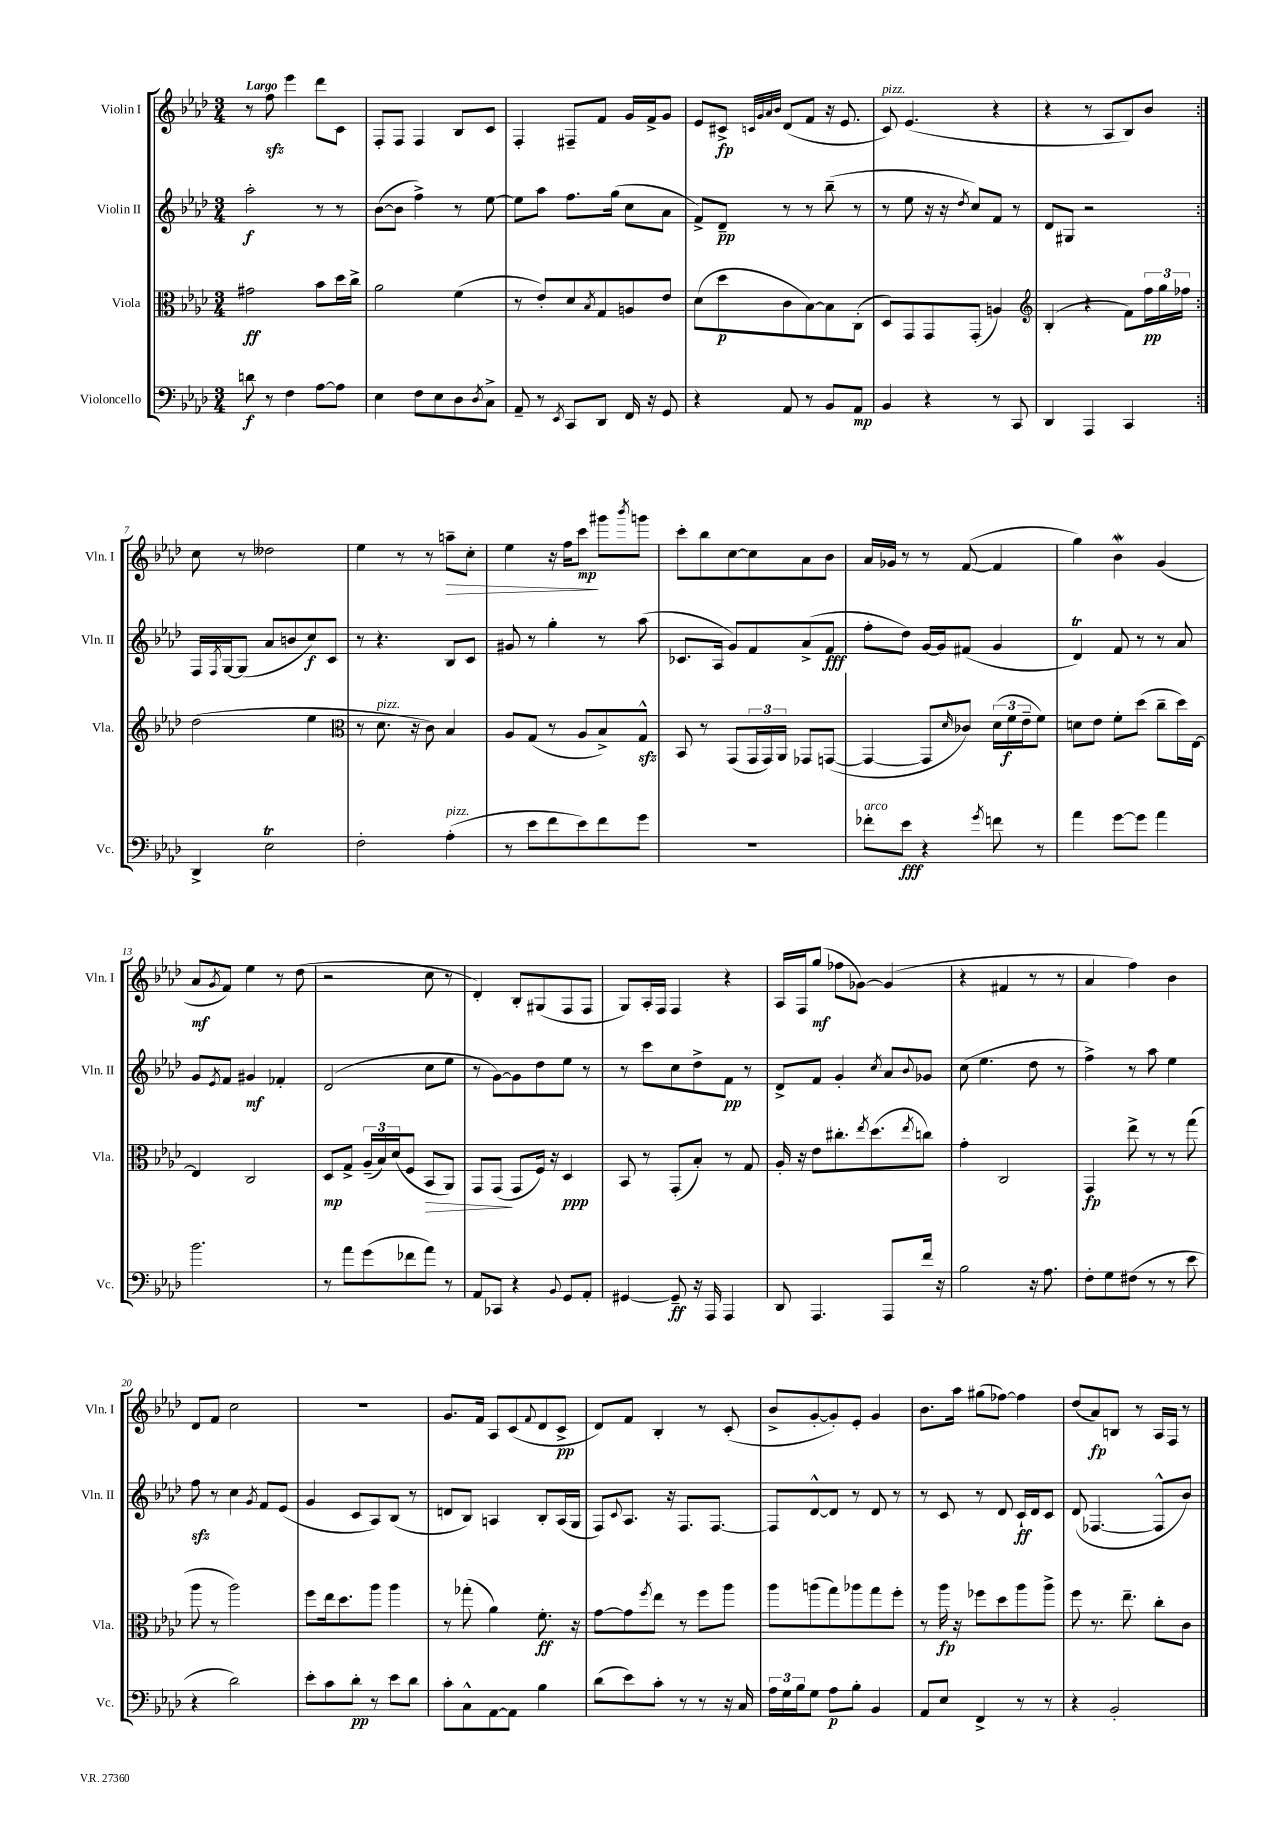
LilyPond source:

<<
\new StaffGroup <<
\new Staff = "s0" \with { instrumentName = "Violin I" shortInstrumentName = "Vln. I" } {
    \clef treble \key aes \major \numericTimeSignature \time 3/4 \tempo "Largo"
    \repeat volta 2 { r8 f''8\sfz ees'''4 des'''8 c'8 |
    f8-. f8 f4 bes8 c'8 |
    f4-. fis8-- f'8 g'16 f'16-> g'8 |
    ees'8 cis'8->\fp \grace { c'32 g'32 aes'32 bes'32 } des'8( f'8 r16 ees'8. |
    c'8^\markup { \italic "pizz." }) ees'4.( r4 |
    r4 r8 aes8 bes8) bes'8 | }
    c''8 r8 deses''2 |
    ees''4 r8 r8 a''8--\> c''8-. |
    ees''4 r16 f''16 c'''8\mp\! gis'''8 \acciaccatura { bes'''8 } g'''8 |
    c'''8-. bes''8 c''8~ c''8 aes'8 bes'8 |
    aes'16 ges'16 r8 r8 f'8~( f'4 |
    g''4) bes'4\mordent g'4( |
    aes'8\mf \acciaccatura { g'8 } f'8) ees''4 r8 des''8( |
    r2 c''8 r8 |
    des'4-.) bes8-. gis8( f8 f8 |
    g8) aes16-. f16 f4 r4 |
    aes16 f16 g''8\mf( fes''8 ges'8~) ges'4( |
    r4 fis'4 r8 r8 |
    aes'4 f''4) bes'4 |
    des'8 f'8 c''2 |
    R2. |
    g'8. f'16 aes8 c'8( \appoggiatura { f'8 } des'8 c'8->\pp |
    des'8) f'8 bes4-. r8 c'8-.( |
    bes'8-> g'8~-. g'8-.) ees'8-. g'4 |
    bes'8. aes''16 gis''8( fes''8~) fes''4 |
    des''8( aes'8\fp) b8 r8 aes16 f16 r8 \bar "|." |
}
\new Staff = "s1" \with { instrumentName = "Violin II" shortInstrumentName = "Vln. II" } {
    \clef treble \key aes \major \numericTimeSignature \time 3/4
    \repeat volta 2 { aes''2-.\f r8 r8 |
    bes'8~( bes'8 f''4->) r8 ees''8~ |
    ees''8 aes''8 f''8. g''16( c''8 aes'8 |
    f'8->) des'8--\pp r8 r8 bes''8--( r8 |
    r8 ees''8 r16 r16 \acciaccatura { des''8 } c''8) f'8 r8 |
    des'8 gis8 r2 | }
    f16 \acciaccatura { f8 } g16~ g8( aes'8 b'8 c''8\f) c'8 |
    r8 r4. bes8 c'8 |
    gis'8 r8 g''4-. r8 aes''8( |
    ces'8. aes16 g'8) f'8 aes'8->( f'8\fff |
    f''8-. des''8) g'16~ g'16 fis'8( g'4 |
    des'4\trill) f'8 r8 r8 aes'8 |
    g'8 \acciaccatura { ees'8 } f'8 gis'4\mf fes'4-. |
    des'2( c''8 ees''8 |
    r8 g'8~) g'8 des''8 ees''8 r8 |
    r8 c'''8 c''8 des''8-> f'8\pp r8 |
    des'8-> f'8 g'4-. \acciaccatura { c''8 } aes'8 \appoggiatura { bes'8 } ges'8 |
    c''8( ees''4. des''8 r8 |
    f''4->) r8 aes''8 ees''4 |
    f''8\sfz r8 c''4 \acciaccatura { g'8 } f'8 ees'8( |
    g'4 c'8 aes8) bes8( r8 |
    d'8 bes8) a4 bes8-. a16( g16 |
    f8) \appoggiatura { c'8 } aes8. r16 f8. f8.~ |
    f8 des'8~-^ des'8 r8 des'8 r8 |
    r8 c'8 r8 des'8 c'16-!\ff des'16 c'8 |
    des'8( fes4.~ fes8-^ bes'8) \bar "|." |
}
\new Staff = "s2" \with { instrumentName = "Viola" shortInstrumentName = "Vla." } {
    \clef alto \key aes \major \numericTimeSignature \time 3/4
    \repeat volta 2 { gis'2\ff bes'8 des''16 c''16-> |
    aes'2 f'4( |
    r8 ees'8-.) des'8 \acciaccatura { bes8 } g8 a8 ees'8 |
    des'8( des''8\p c'8 bes8~) bes8 c8-.( |
    des8) g,8 g,8 g,8-.( a4) |
    \clef treble bes4-.( r4 f'8) \tuplet 3/2 { f''16\pp g''16 fes''16 } | }
    des''2( ees''4 |
    \clef alto r8 des'8.^\markup { \italic "pizz." } r16 c'8) bes4 |
    aes8 g8( r8 aes8 bes8->) g8-^\sfz |
    bes,8 r8 g,8( \tuplet 3/2 { g,16 g,16) aes,16 } ges,8 g,8~( |
    g,4~ g,8 \grace { des'16 } ces'8) \tuplet 3/2 { des'16( f'16\f ees'16-- } f'8) |
    d'8 ees'8 f'8-. des''8( c''8-- des''16) ees16~ |
    ees4 c2 |
    des8\mp g8-> \tuplet 3/2 { aes16--( bes16) des'16( } f8 bes,8\> aes,8) |
    g,8 g,8\!( g,8 f16) r16 des4\ppp |
    bes,8 r8 g,8-.( bes8-.) r8 g8 |
    aes16-. r16 ees'8 cis''8.-. \acciaccatura { ees''8 } des''8.( \acciaccatura { ees''8 } c''8) |
    g'4-. c2 |
    g,4\fp ees''8-> r8 r8 g''8( |
    aes''8 r8 aes''2) |
    f''8 ees''16 des''8. aes''8 aes''4 |
    r8 ges''8-.( aes'4) f'8.-.\ff r16 |
    g'8~ g'8 \acciaccatura { f''8 } ees''8 r8 f''8 aes''8 |
    aes''8 a''8( g''8) aes''8 g''8 f''8-. |
    r8 aes''16\fp r16 fes''8 des''8 aes''8 aes''8-> |
    f''8 r8. ees''8.-- c''8-. c'8 \bar "|." |
}
\new Staff = "s3" \with { instrumentName = "Violoncello" shortInstrumentName = "Vc." } {
    \clef bass \key aes \major \numericTimeSignature \time 3/4
    \repeat volta 2 { d'8\f r8 f4 aes8~ aes8 |
    ees4 f8 ees8 des8 \acciaccatura { des8 } c8-> |
    aes,8-- r8 \acciaccatura { ees,8 } c,8 des,8 f,16 r16 g,8 |
    r4 aes,8 r8 bes,8 aes,8\mp |
    bes,4 r4 r8 c,8 |
    des,4 aes,,4 c,4 | }
    des,4-> ees2\trill |
    f2-. aes4-.^\markup { \italic "pizz." }( |
    r8 ees'8 f'8 ees'8) f'8 g'8 |
    R2. |
    fes'8-.^\markup { \italic "arco" } ees'8\fff r4 \acciaccatura { g'8 } f'8 r8 |
    aes'4 g'8~ g'8 aes'4 |
    bes'2. |
    r8 aes'8 g'8( fes'8 aes'8) r8 |
    aes,8 ces,8 r4 \appoggiatura { bes,8 } g,8 aes,8-. |
    gis,4~ gis,8--\ff r16 aes,,16 aes,,4 |
    des,8 aes,,4. aes,,8 f'16 r16 |
    bes2 r16 aes8. |
    f8-. g8 fis8( r8 r8 ees'8 |
    r4 des'2) |
    ees'8-. c'8 des'8-.\pp r8 ees'8 des'8 |
    c'8-. c8-^ aes,8~ aes,8 bes4 |
    des'8( ees'8) c'8-. r8 r8 r16 c16 |
    \tuplet 3/2 { aes16 g16 bes16 } g8 aes8\p bes8-. bes,4 |
    aes,8 ees8 f,4-> r8 r8 |
    r4 bes,2-. \bar "|." |
}
>>
>>
